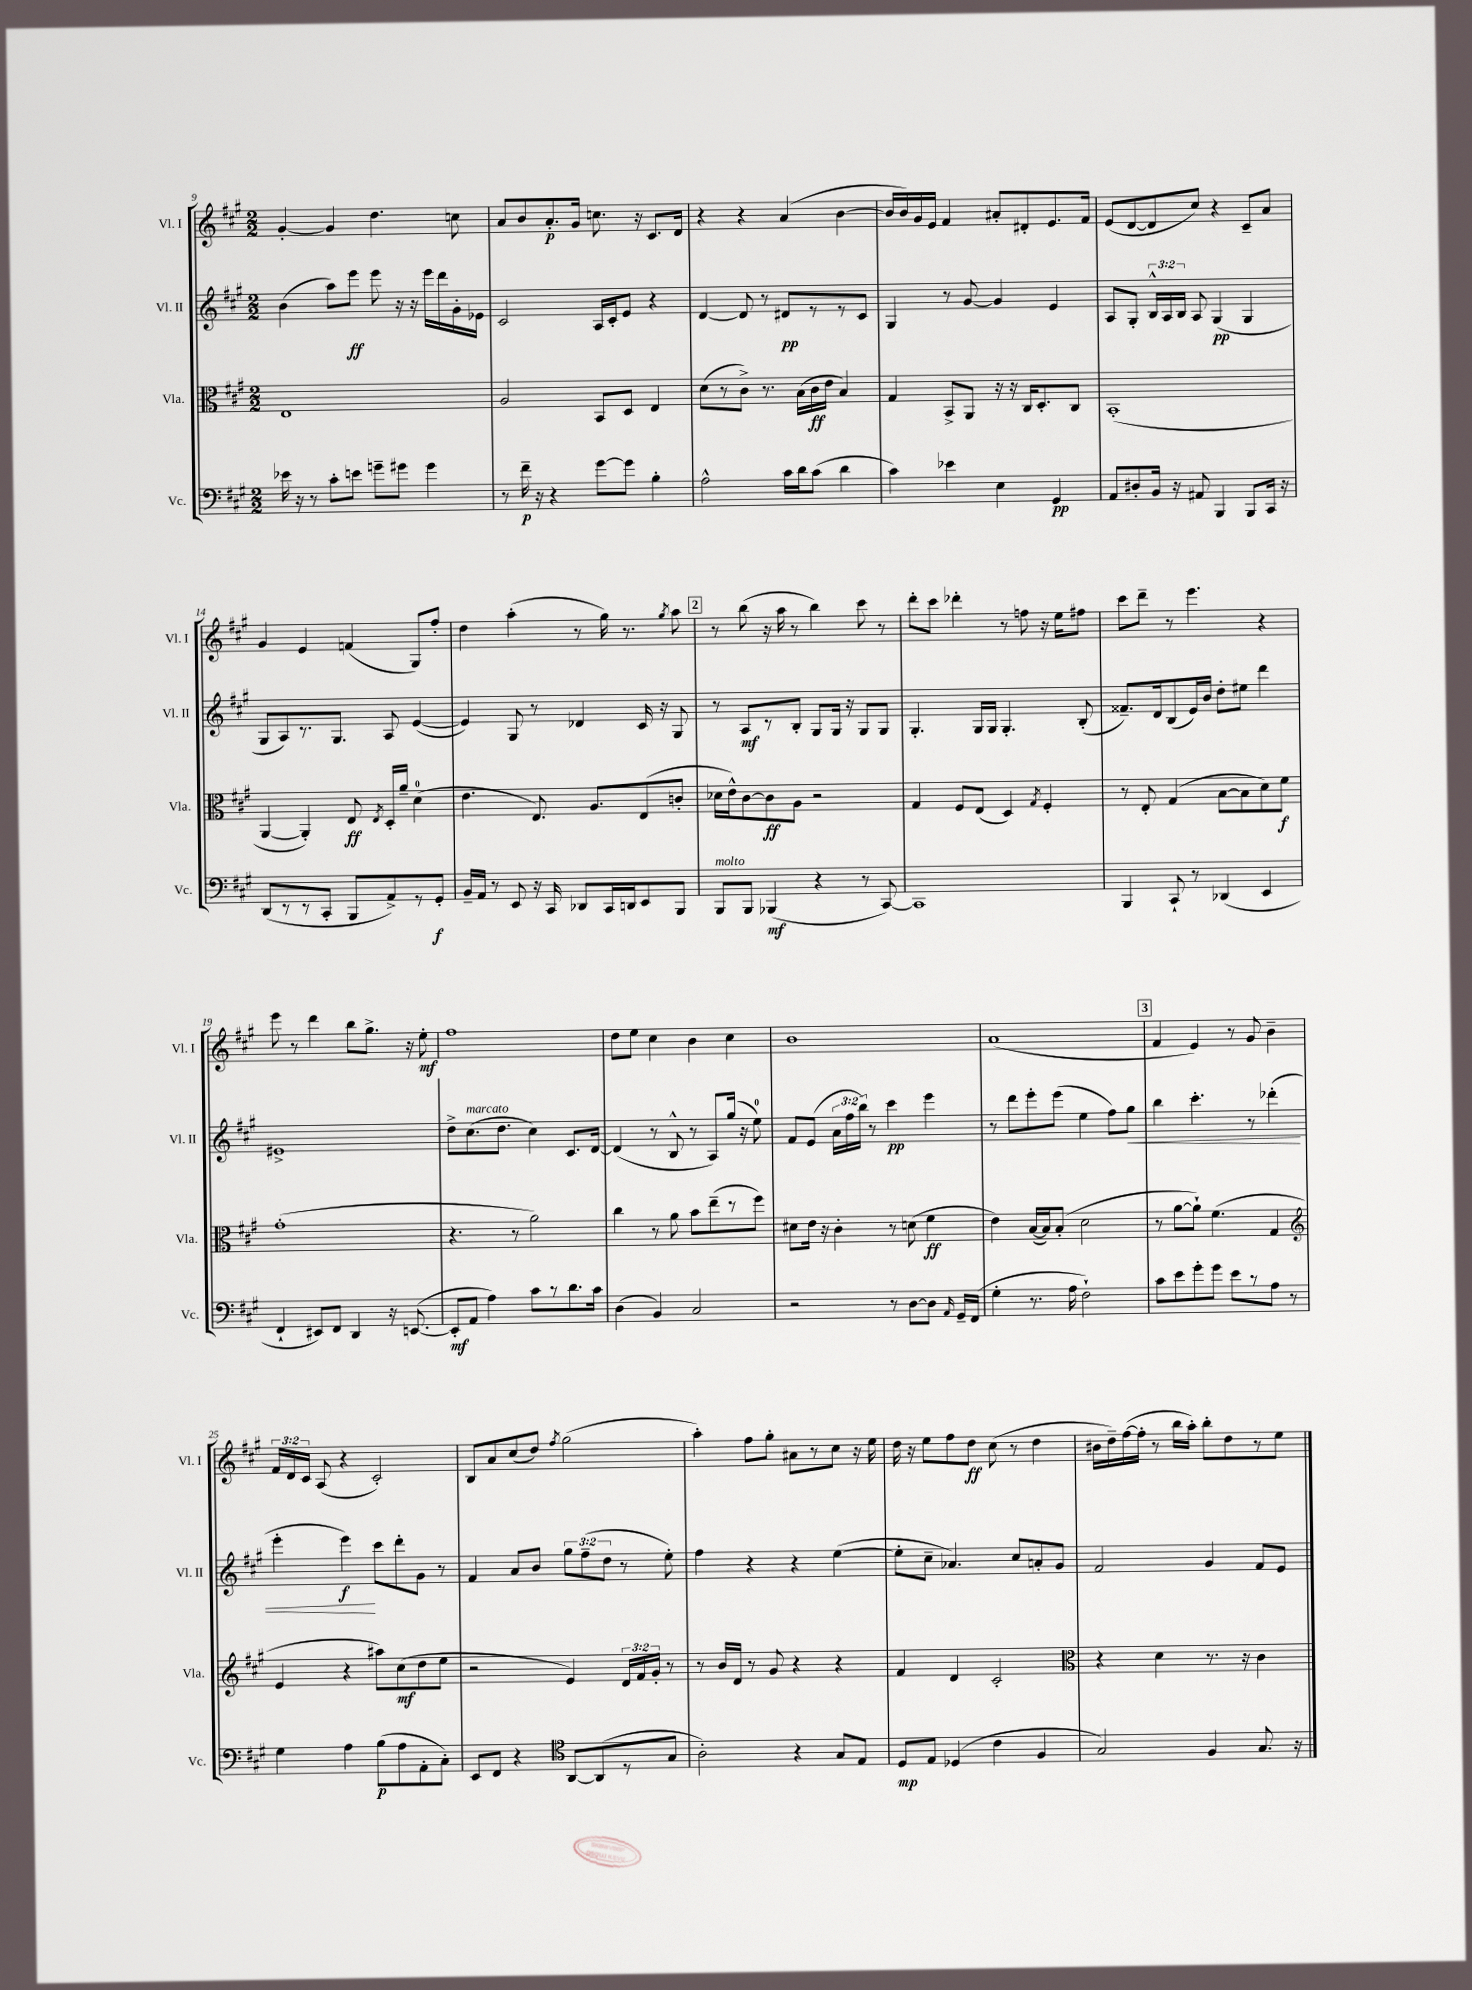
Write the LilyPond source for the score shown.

<<
\new StaffGroup <<
\new Staff = "s0" \with { instrumentName = "Vl. I" shortInstrumentName = "Vl. I" } {
    \clef treble \key a \major \numericTimeSignature \time 2/2 \override Staff.TupletNumber.text = #tuplet-number::calc-fraction-text
    \autoBeamOff gis'4~-. gis'4 d''4. c''8 |
    a'8[ b'8 a'8.-.\p gis'16] c''8. r16 cis'8.[ d'16] |
    r4 r4 a'4( b'4~ |
    b'16[ b'16) gis'16 e'16] fis'4 ais'8[-. dis'8-. e'8. fis'16] |
    e'8[( d'8~ d'8 cis''8]) r4 cis'8[-- a'8] |
    gis'4 e'4 f'4( gis8[) fis''8]-. |
    d''4 a''4-.( r8 gis''16) r8. \acciaccatura { gis''8 } a''8 |
    \mark \markup { \box "2" } r8 b''8( r16 a''16 r8 b''4) cis'''8 r8 |
    d'''8[-. cis'''8] des'''4-. r8 f''8 r16 e''16[ fis''8] |
    cis'''8[ d'''8]-- r8 e'''4. r4 |
    e'''8 r8 d'''4 b''8[ gis''8.]-> r16 e''8-.\mf |
    fis''1 |
    d''8[ e''8] cis''4 b'4 cis''4 |
    b'1 |
    a'1( |
    \mark \markup { \box "3" } fis'4 e'4) r8 gis'8 b'4-- |
    \tuplet 3/2 { fis'16[ d'16 cis'16] } a8( r4 cis'2-.) |
    b8[ a'8 cis''8( d''8]) \acciaccatura { fis''8 } gis''2( |
    a''4-.) fis''8[ gis''8]-. ais'8[ r8 cis''8] r16 e''16 |
    d''16 r16 e''8[ fis''8 d''8]\ff cis''8( r8 d''4 |
    bis'16[ d''16--) fis''16~( fis''16]-. r8 b''16[ a''16]-.) b''8[-. d''8 r8 e''8] \bar "|." |
}
\new Staff = "s1" \with { instrumentName = "Vl. II" shortInstrumentName = "Vl. II" } {
    \clef treble \key a \major \numericTimeSignature \time 2/2 \override Staff.TupletNumber.text = #tuplet-number::calc-fraction-text
    \autoBeamOff b'4( a''8[) e'''8]\ff e'''8 r16 r16 e'''16[ d'''16 gis'16-. ees'16] |
    cis'2 a16[ cis'16-. e'8] r4 |
    d'4~ d'8 r8 dis'8[\pp r8 r8 cis'8] |
    gis4 r8 gis'8~ gis'4 e'4 |
    a8[ gis8]-. \tuplet 3/2 { b16[-^ a16 b16] } a8 gis4\pp( gis4 |
    gis8[ a8) r8. gis8.] a8 e'4~( |
    e'4) gis8 r8 des'4 cis'16 r16 gis8 |
    \mark \markup { \box "2" } r8 a8[\mf r8 b8]-. gis8[ gis16] r16 gis8[ gis8] |
    gis4.-. gis16[ gis16] gis4.-. b8-.( |
    fisis'8.[--) d'16 b8( e'16) b'16] d''8[-. eis''8] d'''4 |
    eis'1-> |
    d''8[-> cis''8.^\markup { \italic "marcato" }( d''8.] cis''4) cis'8.[ d'16]~ |
    d'4( r8 b8-^ r8 a8[) gis''16]( r16 e''8-0) |
    fis'8[ e'8]( \tuplet 3/2 { a'16[ fis''16 b''16]) } r8 cis'''4\pp e'''4 |
    r8 d'''8[ e'''8-. e'''8]( e''4 fis''8[) gis''8]\< |
    \mark \markup { \box "3" } b''4 cis'''4.-. r8 des'''4-.( |
    e'''4-. e'''4\f\!) cis'''8[ d'''8-. gis'8] r8 |
    fis'4 a'8[ b'8] \tuplet 3/2 { gis''8[ fis''8--( d''8] } r8 e''8-.) |
    fis''4 r4 r4 e''4~( |
    e''8[-. cis''8]-- aes'4.) cis''8[ a'8-. gis'8] |
    fis'2 gis'4 fis'8[ e'8] \bar "|." |
}
\new Staff = "s2" \with { instrumentName = "Vla." shortInstrumentName = "Vla." } {
    \clef alto \key a \major \numericTimeSignature \time 2/2 \override Staff.TupletNumber.text = #tuplet-number::calc-fraction-text
    \autoBeamOff e1 |
    a2 b,8[ d8] e4 |
    d'8[( r8 cis'8]->) r8. b16[( cis'16\ff e'16] b4) |
    gis4 b,8[-> a,8] r16 r16 cis16[ d8.-. cis8] |
    b,1-.( |
    a,4~ a,4-.) e8\ff \acciaccatura { e8 } d16[-. a'16]-- d'4-0( |
    e'4. e8.) a8.[ e8( c'8]-. |
    \mark \markup { \box "2" } des'16[ e'16-^) cis'8~ cis'8\ff a8] r2 |
    gis4 fis8[ e8]( d4) \acciaccatura { gis8 } fis4-. |
    r8 e8-. gis4( b8[~ b8 d'8) fis'8]\f |
    gis'1-.( |
    r4. r8 a'2) |
    cis''4 r8 a'8 b'8[ e''8--( r8 fis''8]) |
    dis'8[ e'16] r16 cis'4-. r8 d'8( fis'4\ff |
    e'4) b16[~( b16) b8]-.( d'2 |
    \mark \markup { \box "3" } r8 a'8[~ a'8]-!) fis'4.( gis4 |
    \clef treble e'4 r4 ais''8[) cis''8\mf( d''8 e''8] |
    r2 e'4) \tuplet 3/2 { d'16[ fis'16 gis'16]-. } r8 |
    r8 b'16[ d'16] r8 gis'8 r4 r4 |
    fis'4 d'4 cis'2-. |
    \clef alto r4 d'4 r8. r16 cis'4 \bar "|." |
}
\new Staff = "s3" \with { instrumentName = "Vc." shortInstrumentName = "Vc." } {
    \clef bass \key a \major \numericTimeSignature \time 2/2
    \autoBeamOff ees'16 r16 r8 cis'8[-. e'8] g'8[-- gis'8] gis'4 |
    r8 fis'16--\p r16 r4 gis'8[~ gis'8] b4-. |
    a2-^ cis'16[ d'16 cis'8]( d'4 |
    cis'4) ees'4 e4 gis,4\pp |
    a,8[ dis8-. b,16] r16 ais,8 b,,4 b,,8[ cis,16] r16 |
    d,8[( r8 r8 cis,8]-. b,,8[ a,8->) r8 gis,8]-.\f |
    b,16[-- a,16] r8 e,8 r16 cis,16 des,8[ cis,16 d,16 e,8 b,,8] |
    \mark \markup { \box "2" } b,,8[^\markup { \italic "molto" } b,,8] bes,,4\mf( r4 r8 cis,8~) |
    cis,1 |
    b,,4 cis,8-! r8 des,4( e,4 |
    fis,4-! eis,8[) fis,8] d,4 r16 e,8.~( |
    e,8[-.\mf a,8] a4) cis'8[ r8 d'8. cis'16] |
    d4( b,4) cis2 |
    r2 r8 d8[~ d8] \grace { a,16 } gis,16[-- fis,16]( |
    gis4-. r8. a16 fis2-!) |
    \mark \markup { \box "3" } cis'8[ e'8 gis'8-. gis'8] e'8[ r8 a8] r8 |
    gis4 a4 b8[\p( a8 a,8-. cis8]-.) |
    e,8[ fis,8] r4 \clef tenor a,8[~ a,8( r8 gis8] |
    a2-.) r4 gis8[ e8] |
    d8[\mp e8] des4( cis'4 fis4 |
    gis2) fis4 gis8. r16 \bar "|." |
}
>>
>>
\layout { \context { \Score currentBarNumber = #9 } }
